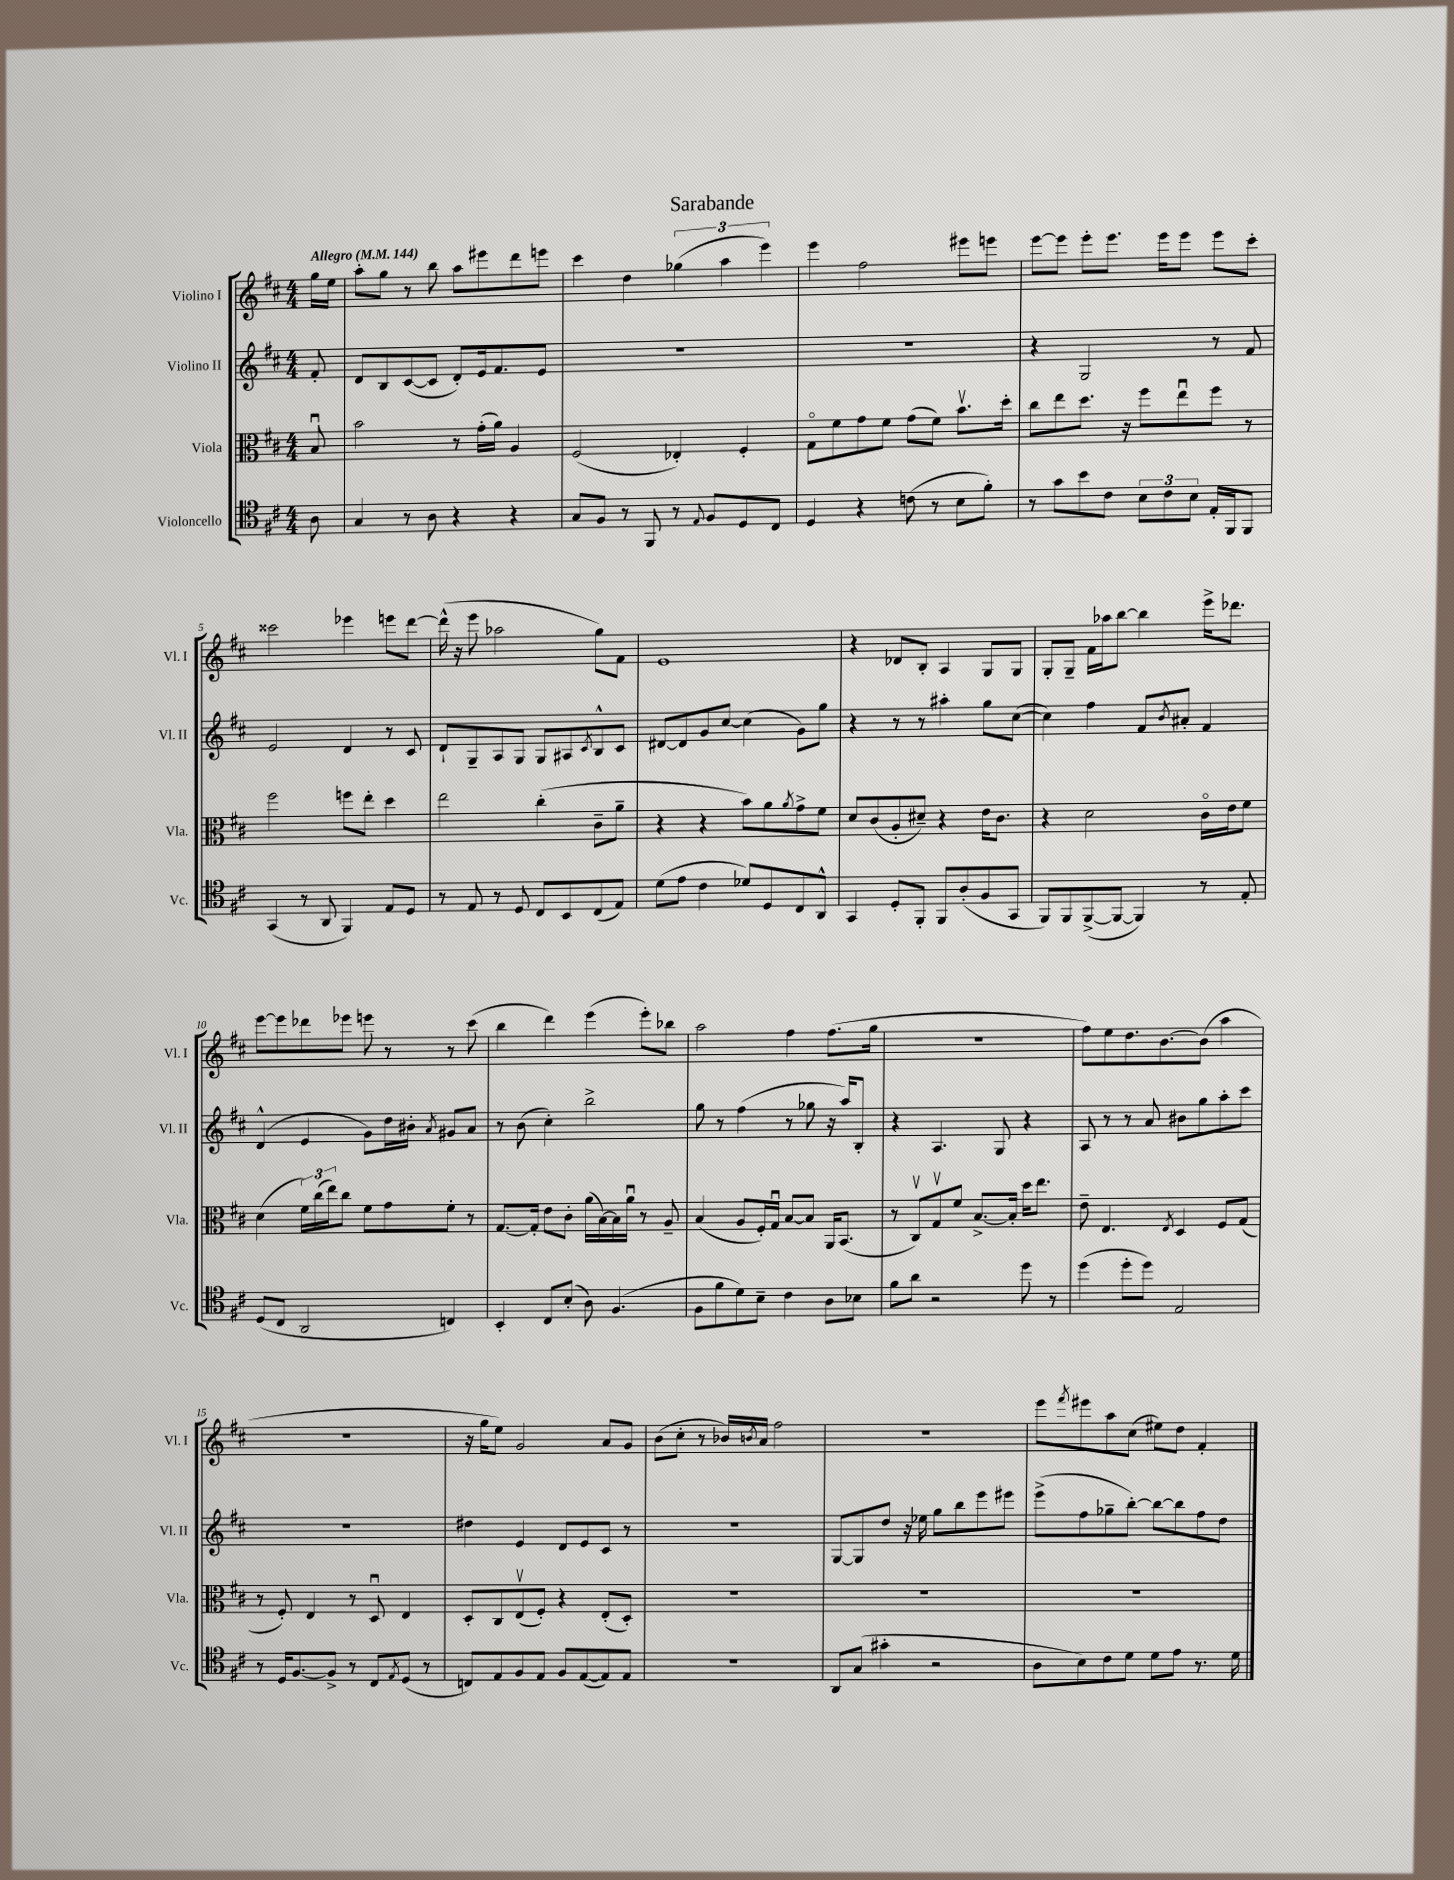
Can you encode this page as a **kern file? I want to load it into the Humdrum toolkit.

**kern	**kern	**kern	**kern
*part4	*part3	*part2	*part1
*staff4	*staff3	*staff2	*staff1
*I"Violoncello	*I"Viola	*I"Violino II	*I"Violino I
*I'Vc.	*I'Vla.	*I'Vl. II	*I'Vl. I
*clefC4	*clefC3	*clefG2	*clefG2
*k[f#c#]	*k[f#c#]	*k[f#c#]	*k[f#c#]
*M4/4	*M4/4	*M4/4	*M4/4
*MM144	*MM144	*MM144	*MM144
=	=	=	=
!	!	!	!LO:TX:a:B:t=Allegro
8A\	8Bu/	8f#'/	16gg\LL
.	.	.	16ee\JJ
=1	=1	=1	=1
4G/	2b\	8d/L	8aa'\L
.	.	8B/	8gg\J
8r	.	([8c#/	8r
8A\	.	8c#/J]	8bb\
4r	8r	8d'/L)	8aa\L
.	(16g'\LL	16e/k	8eee#X\
.	16a\JJ)	8.f#/	.
4r	4A/	.	8ddd\
.	.	8e/J	8eeen\J
=2	=2	=2	=2
8G/L	(2F#/	1r	4ccc#\
8F#/J	.	.	.
8r	.	.	4dd\
8FF#/	.	.	.
8r	4E-X'/)	.	(6gg-X\
8qqE/	.	.	.
8F#/L	.	.	.
.	.	.	6aa\
8D/	4F#'/	.	.
.	.	.	6eee\)
8C#/J	.	.	.
=3	=3	=3	=3
4D/	8G\L	1r	4eee\
.	8f#\	.	.
4r	8g\	.	2ff#\
.	8f#\J	.	.
(8cn\	(8g\L	.	.
8r	8f#\J)	.	.
8B\L	8.bv\L	.	8eee#X\L
8f#'\J)	.	.	8eeen\J
.	16dd'\Jk	.	.
=4	=4	=4	=4
8r	8cc#\L	4r	[8eee\L
8g\L	8ee\	.	8eee\J]
8b\	8.dd\J	2G/	8eee'\L
8c#\J	.	.	8.eee\J
.	16r	.	.
12B\L	8ff#\L	.	.
.	.	.	16eee\KL
12c#\	.	.	.
.	8eeu\	.	8eee\J
12B\J	.	.	.
16E'/LL	8ff#\J	8r	8eee\L
16FF#/J	.	.	.
8FF#/J	8r	8f#/	8ccc#'\J
!!LO:LB:g=z
=5	=5	=5	=5
(4GG/	2ff#\	2e/	2ccc##X\
8r	.	.	.
8AA/	.	.	.
4FF#/)	8ffn\L	4d/	4eee-X\
.	8ee'\J	.	.
8E/L	4dd\	8r	8eeen\L
8D/J	.	8c#/	[8ddd\J
=6	=6	=6	=6
8r	2ee\	8d`/L	(16ddd^^\]
.	.	.	16r
8E/	.	8G~/	8eee\
8r	.	8A/	2aa-X\
8D/	.	8G/J	.
8C#/L	(4cc#'\	8G/L	.
8BB/	.	8A#X/	.
.	.	8qc#/	.
(8C#/	8c#~\L	8B^^/	8gg\L)
8E/J)	8a~\J	8c#/J	8f#\J
=7	=7	=7	=7
(8d\L	4r	[8d#X/L	1e
8e\J	.	8d#/]	.
4c#\	4r	8g/	.
.	.	[8cc#/J	.
8d-X/L)	8b\L)	(4cc#\]	.
8D/	8a\	.	.
.	8qa/	.	.
8C#/	8g^\	8g\L)	.
8AA^^/J	8f#\J	8gg\J	.
=8	=8	=8	=8
4GG/	8d/L	4r	4r
.	(8c#/	.	.
8D'/L	8A'/	8r	8d-X/L
8FF#'/J	8d#X~/J)	8r	8B'/J
8FF#/L	4r	4aa#X'\	4A/
(8A'/	.	.	.
8F#/	16e\KL	8gg\L	8G/L
.	8.c#\J	.	.
8GG/J	.	([8cc#\J	8G/J
=9	=9	=9	=9
8FF#/L)	4r	4cc#\])	8G'/L
8FF#/	.	.	8G~/J
([8FF#^/	2d\	4ff#\	16f#\LL
.	.	.	16aa-X\J
8FF#/J_	.	.	[8bb\J
4FF#/])	.	8f#/L	4bb\]
.	.	8qb/	.
.	.	8a#X'/J	.
8r	16c#\LL	4f#/	16eee^\KL
.	16e\J	.	8.ddd-X\J
8E'/	8f#\J	.	.
!!LO:LB:g=z
=10	=10	=10	=10
(8D/L	(4d\	(4d^^/	[8eee\L
8C#/J	.	.	8eee\]
2AA/	24f#\LL)	4e/	8ddd-X\
.	(24cc#\	.	.
.	24ee\J)	.	.
.	8cc#\J	.	8eee-X\J
.	8f#\L	8g\L)	8eeen\
.	8g\	16dd\L	8r
.	.	16b#X'\JJ	.
.	.	8qa/	.
4Cn/)	8f#'\J	8g#X/L	8r
.	8r	8a/J	(8ccc#\
=11	=11	=11	=11
4BB'/	[8.G/L	8r	4bb\
.	.	(8b\	.
.	16G'/Jk]	.	.
8C#/L	8e\L	4cc#'\)	4ddd\)
(8B'/J	8c#'\J	.	.
8A\)	(16a\LL	2bb^\	(4eee\
.	[16B\)	.	.
(4.F#/	16B\]	.	.
.	16au\JJ	.	.
.	8r	.	8eee'\L)
.	8A~/	.	8bb-X\J
=12	=12	=12	=12
8F#\L	(4B/	8gg\	2aa\
8f#\	.	8r	.
8d\)	8A/L	(4ff#\	.
8B~\J	16F#'/L)	.	.
.	16Gu/JJ	.	.
4c#\	[8B/L	8r	4ff#\
.	8B/J]	8gg-X\	.
8A\L	16AA/KL	16r	(8.ff#\L
.	(8.BB/J	16aa/KL)	.
8B-X\J	.	8B'/J	.
.	.	.	16gg\Jk
=13	=13	=13	=13
8f#\L	8r	4r	1r
8a\J	8C#v/L)	.	.
2r	8Gv/	4.A/	.
.	8f#/J	.	.
.	[8.B^/L	.	.
.	.	8G/	.
.	16B'/Jk]	.	.
8dd\	16dd\KL	4r	.
.	8.ee\J	.	.
8r	.	.	.
=14	=14	=14	=14
(4dd\	8e~\	8A/	8ff#\L)
.	4.E/	8r	8ee\
8dd'\L	.	8r	8.dd\
8dd\J)	.	8a/	.
.	.	.	[8.b\
.	8qE/	.	.
2E/	4D/	8b#X\L	.
.	.	8gg\	(8b\J]
.	8F#/L	8aa'\	4aa\
.	(8G/J	8ccc#\J	.
!!LO:LB:g=z
=15	=15	=15	=15
8r	8r	1r	1r
16D/KL	8F#'/)	.	.
[8.F#/	.	.	.
.	4E/	.	.
8F#^/J]	.	.	.
8r	8r	.	.
8C#/L	8Du/	.	.
8qE/	.	.	.
(8D/J	4E/	.	.
8r	.	.	.
=16	=16	=16	=16
8Cn/L)	8D'/L	4dd#X\	16r
.	.	.	16gg\KL
8E/	8C#/	.	8ee\J)
8F#/	(8Ev/	4e/	2g/
8E/J	8F#'/J)	.	.
8F#/L	4r	8d/L	.
([8E/	.	8e/	.
8E/])	(8E'/L	8c#/J	8a/L
8E/J	8D'/J)	8r	8g/J
=17	=17	=17	=17
1r	1r	1r	(8b\L
.	.	.	8cc#'\J
.	.	.	8r
.	.	.	16b-X/LL)
.	.	.	8qbn/
.	.	.	16a/JJ
.	.	.	2ff#\
=18	=18	=18	=18
8AA/L	1r	[8G/L	1r
(8G/J	.	8G/]	.
4g#X'\	.	8dd/J	.
.	.	16r	.
.	.	16ee-X\	.
2r	.	8gg\L	.
.	.	8bb\	.
.	.	8eee\	.
.	.	8eee#X\J	.
=19	=19	=19	=19
8A\L	1r	(8eee^\L	8eee\L
.	.	.	8qfff#/
8B\)	.	8ff#\	8eee#X\
8c#\	.	8gg-X~\	8aa\
8d\J	.	[8bb'\J)	(8cc#\J
8d\L	.	8bb\L_	8ee#X\L)
8e\J	.	8bb\]	8dd\J
8.r	.	8ff#\	4f#'/
.	.	8dd\J	.
16d\	.	.	.
==	==	==	==
*-	*-	*-	*-
